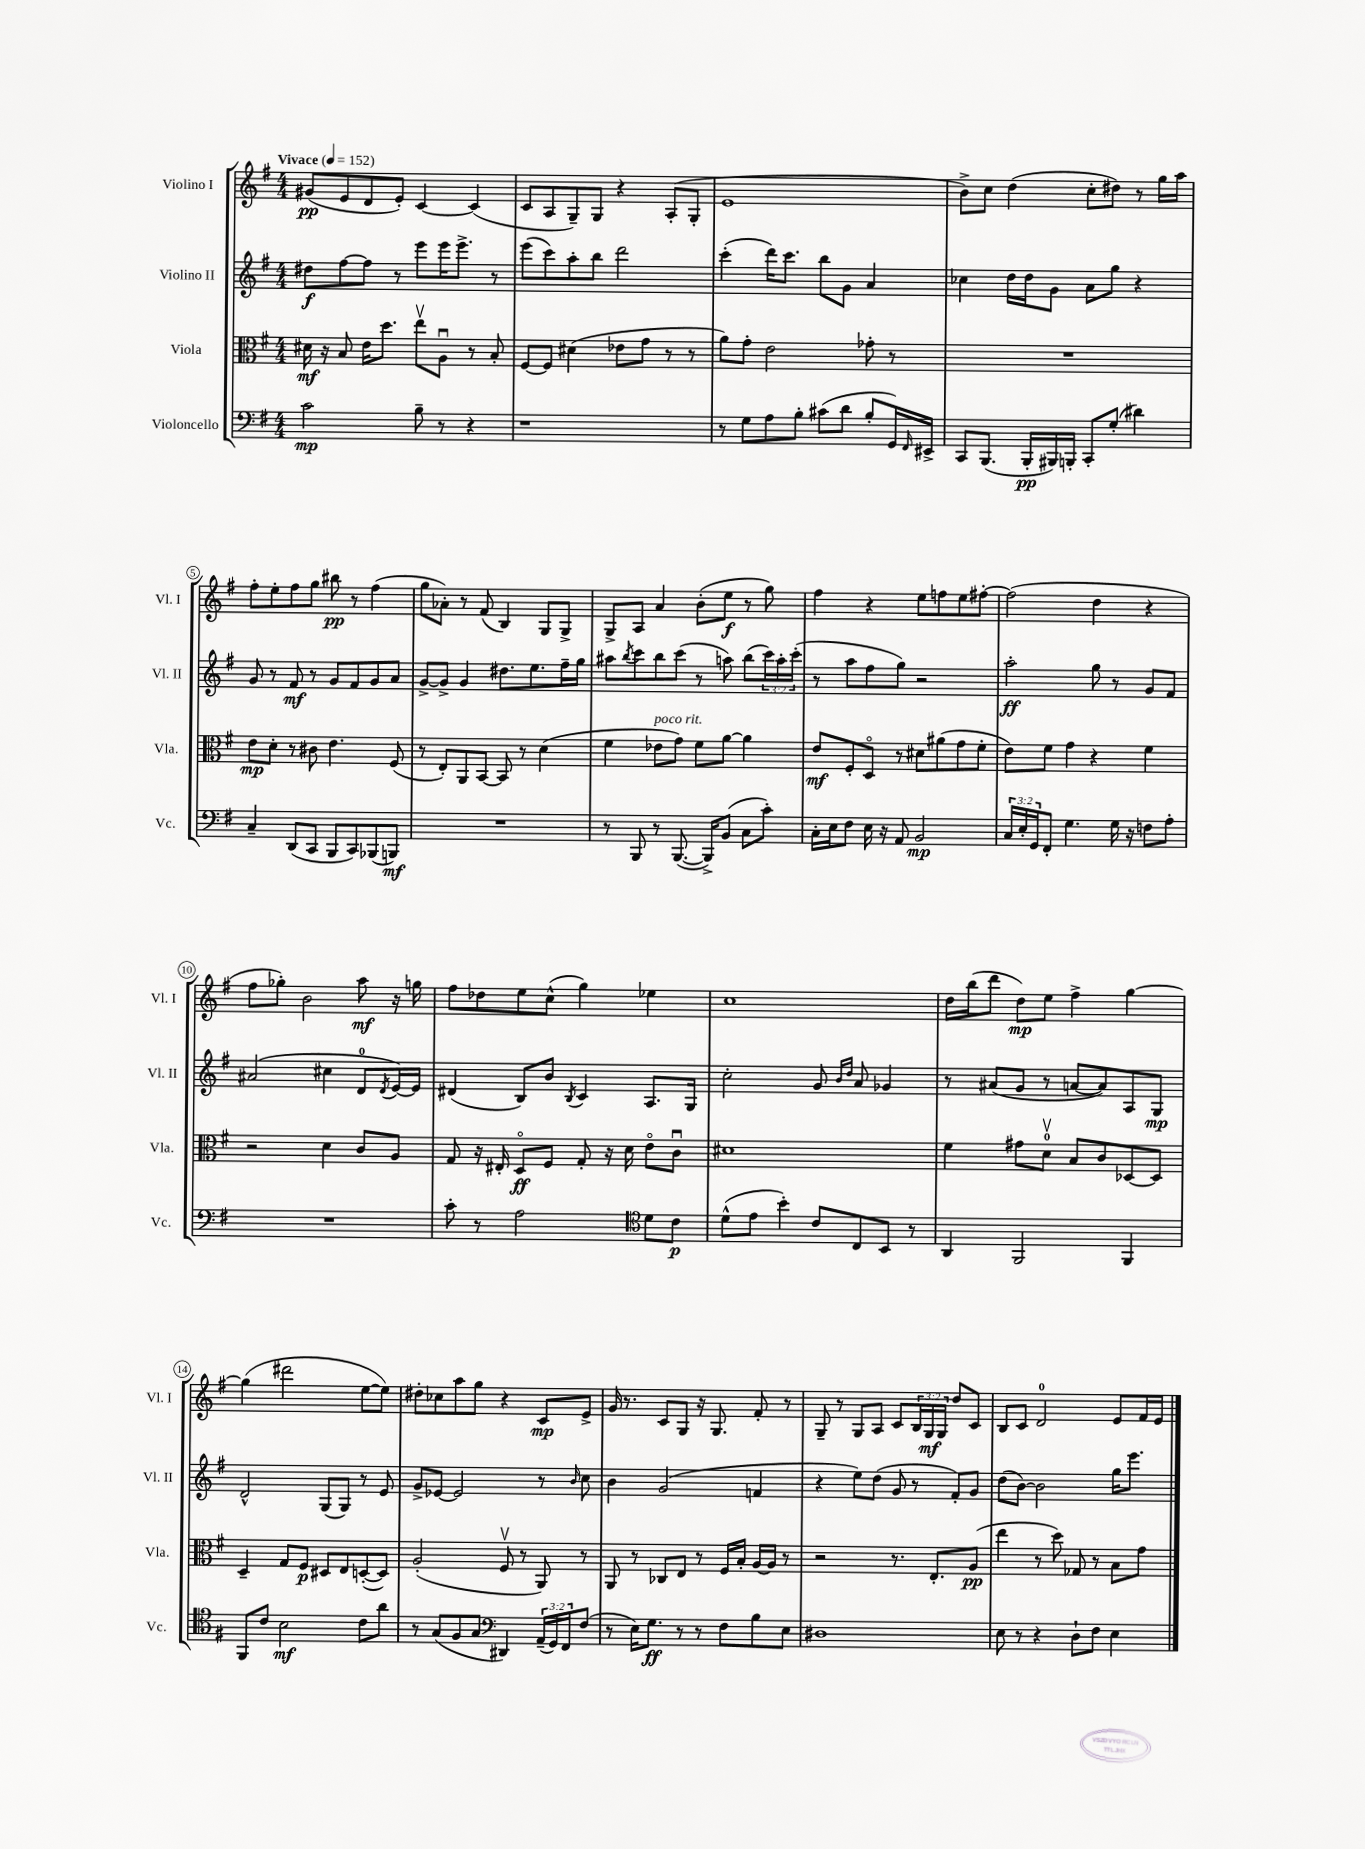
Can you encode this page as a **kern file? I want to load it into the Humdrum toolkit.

**kern	**kern	**kern	**kern
*staff4	*staff3	*staff2	*staff1
*clefF4	*clefC3	*clefG2	*clefG2
*k[f#]	*k[f#]	*k[f#]	*k[f#]
*M4/4	*M4/4	*M4/4	*M4/4
*MM152	*MM152	*MM152	*MM152
2c	16d#	8dd#	(8g#
.	16r	.	.
.	8B	[8ff#	8e
.	16e	8ff#]	8d
.	8.dd	.	.
.	.	8r	8e')
8B~	8eev	8eee	[4c
8r	8Au	16eee	.
.	.	8.eee^	.
4r	8r	.	(4c]
.	8B'	8r	.
=	=	=	=
1r	[8F#	(8eee	8c
.	8F#]	8ccc)	8A
.	(4d#	8aa'	8G~)
.	.	8bb	8G
.	8e-	2ddd	4r
.	8g	.	.
.	8r	.	(8A'
.	8r	.	8G'
=	=	=	=
8r	8a)	(4ccc'	1e
8G	8g'	.	.
8A	2e	16ddd)	.
.	.	8.ccc	.
8B'	.	.	.
(8c#	.	8bb	.
8d	.	8g	.
8B'	8g-'	4a	.
16GG)	8r	.	.
16qqFF#	.	.	.
16EE#^	.	.	.
=	=	=	=
8CC	1r	4cc-	8b^)
(8.BBB	.	.	8cc
.	.	16dd	(4dd
16BBB'	.	16dd	.
16BBB#)	.	8g	.
16BBB'	.	.	.
8CC'	.	8a	8cc'
(8G'	.	8gg	8dd#)
4d#)	.	4r	8r
.	.	.	16gg
.	.	.	16aa
=	=	=	=
4C~	8e	8g	8ff#'
.	8d'	8r	8ee'
(8DD	8r	8f#	8ff#
8CC	8c#	8r	8gg
8BBB	4.e	8g	8bb#
8CC)	.	8f#	8r
(8BBB-	.	8g	(4ff#
8BBB)	(8F#	8a	.
=	=	=	=
1r	8r	[8g^	8gg
.	8E')	8g^]	8a-')
.	8AA	4g	8r
.	[8BB	.	(8f#
.	8BB]	8.dd#	4B)
.	8r	.	.
.	.	8.ee	.
.	(4d	.	8G
.	.	16ff#~	8G^
.	.	16gg	.
=	=	=	=
8r	4f#	8aa#	8G^
.	.	8qbb	.
8BBB	.	8ccc	8A
8r	8e-	8bb	4a
([8.BBB	8g)	(8ccc	.
.	8f#	8r	(8b'
16BBB^])	.	.	.
(8BB	[8a	8aa)	8ee
8C	4a]	(8bb	8r
8c')	.	24ccc)	8gg)
.	.	24aa'	.
.	.	(24ccc'	.
=	=	=	=
16C'	8e	8r	4ff#
16E	.	.	.
8F#	8F#'	8aa	.
16E	8Do	8ff#	4r
16r	.	.	.
8AA	8r	8gg)	.
2BB	8d#	2r	8ee
.	(8a#	.	8ff
.	8g	.	8ee
.	8f#'	.	[8ff#'
=	=	=	=
24C	8e)	2aa'	(2ff#]
24E'	.	.	.
24GG	.	.	.
8FF#'	8f#	.	.
4.G	4g	.	.
.	4r	8gg	4dd
16G	.	8r	.
16r	.	.	.
8F	4f#	8g	4r
8A'	.	8f#	.
=	=	=	=
1r	2r	(2a#	8ff#
.	.	.	8gg-')
.	.	.	2b
.	4d	4cc#	.
.	8c	8d	8aa
.	.	8qd	.
.	8A	[16e)	16r
.	.	16e]	16gg
=	=	=	=
8c'	8G	(4d#	8ff#
8r	16r	.	8dd-
.	16E#'	.	.
2A	8Do	8B)	8ee
.	8F#	8b	(8cc^^
.	.	8qB	.
.	8G'	4c	4gg)
.	16r	.	.
.	16d	.	.
*clefC4	*	*	*
8d	8eo	8.A	4ee-
8c	8cu	.	.
.	.	16G	.
=	=	=	=
(8d^^	1d#	2cc'	1cc
8e	.	.	.
4b')	.	.	.
8c	.	8g	.
.	.	16qqb	.
.	.	16qqdd	.
8C	.	8a	.
8BB	.	4g-	.
8r	.	.	.
=	=	=	=
4AA	4f#	8r	16dd
.	.	.	(16bb
.	.	(8a#	8ddd
2FF#	8g#	8g	8dd)
.	8dv	8r	8ee
.	8B	[8a	4ff#^
.	8c	8a])	.
4FF#	[8D-	8A	[4gg
.	8D-]	8G	.
=	=	=	=
8FF#	4D~	2d^^	(4gg]
8c	.	.	.
2B	8G	.	2ddd#
.	8F#	.	.
.	8D#	(8G	.
.	8E	8G)	.
8c	([8D'	8r	[8ee
8a	8D])	8e	8ee])
=	=	=	=
8r	(2A'	8g^	8dd#'
(8G	.	[8e-	8cc-
8F#	.	2e-]	8aa
8G	.	.	8gg
*clefF4	*	*	*
4DD#)	8F#v	.	4r
.	8r	.	.
(24AA~	8AA)	8r	8c
24GG)	.	.	.
24FF#	.	.	.
.	.	16qqb	.
(8F#	8r	8cc	8e^
=	=	=	=
8r	8AA	4b	16g
.	.	.	8.r
16E)	8r	.	.
8.G	.	.	.
.	8C-	(2g	8c
8r	8E	.	8G
8r	8r	.	16r
.	.	.	8.G
8F#	16F#	.	.
.	16B'	.	.
8B	[16A	4f	8f#'
.	16A]	.	.
8E	8r	.	8r
=	=	=	=
1D#	2r	4r	8G~
.	.	.	8r
.	.	8ee)	8G
.	.	(8dd	8A
.	8.r	8g	8c
.	.	8r	24B
.	.	.	24G
.	8.E'	.	.
.	.	.	24G
.	.	8f#')	8dd
.	(8A	8g	8c
=	=	=	=
8E	4ee	(8dd	8B
8r	.	[8b)	8c
4r	8r	2b]	2d
.	8dd)	.	.
8D`	8G-	.	.
8F#	8r	.	.
4E	8B	16gg	8e
.	.	8.eee	.
.	8g	.	16f#
.	.	.	16e
==	==	==	==
*-	*-	*-	*-
